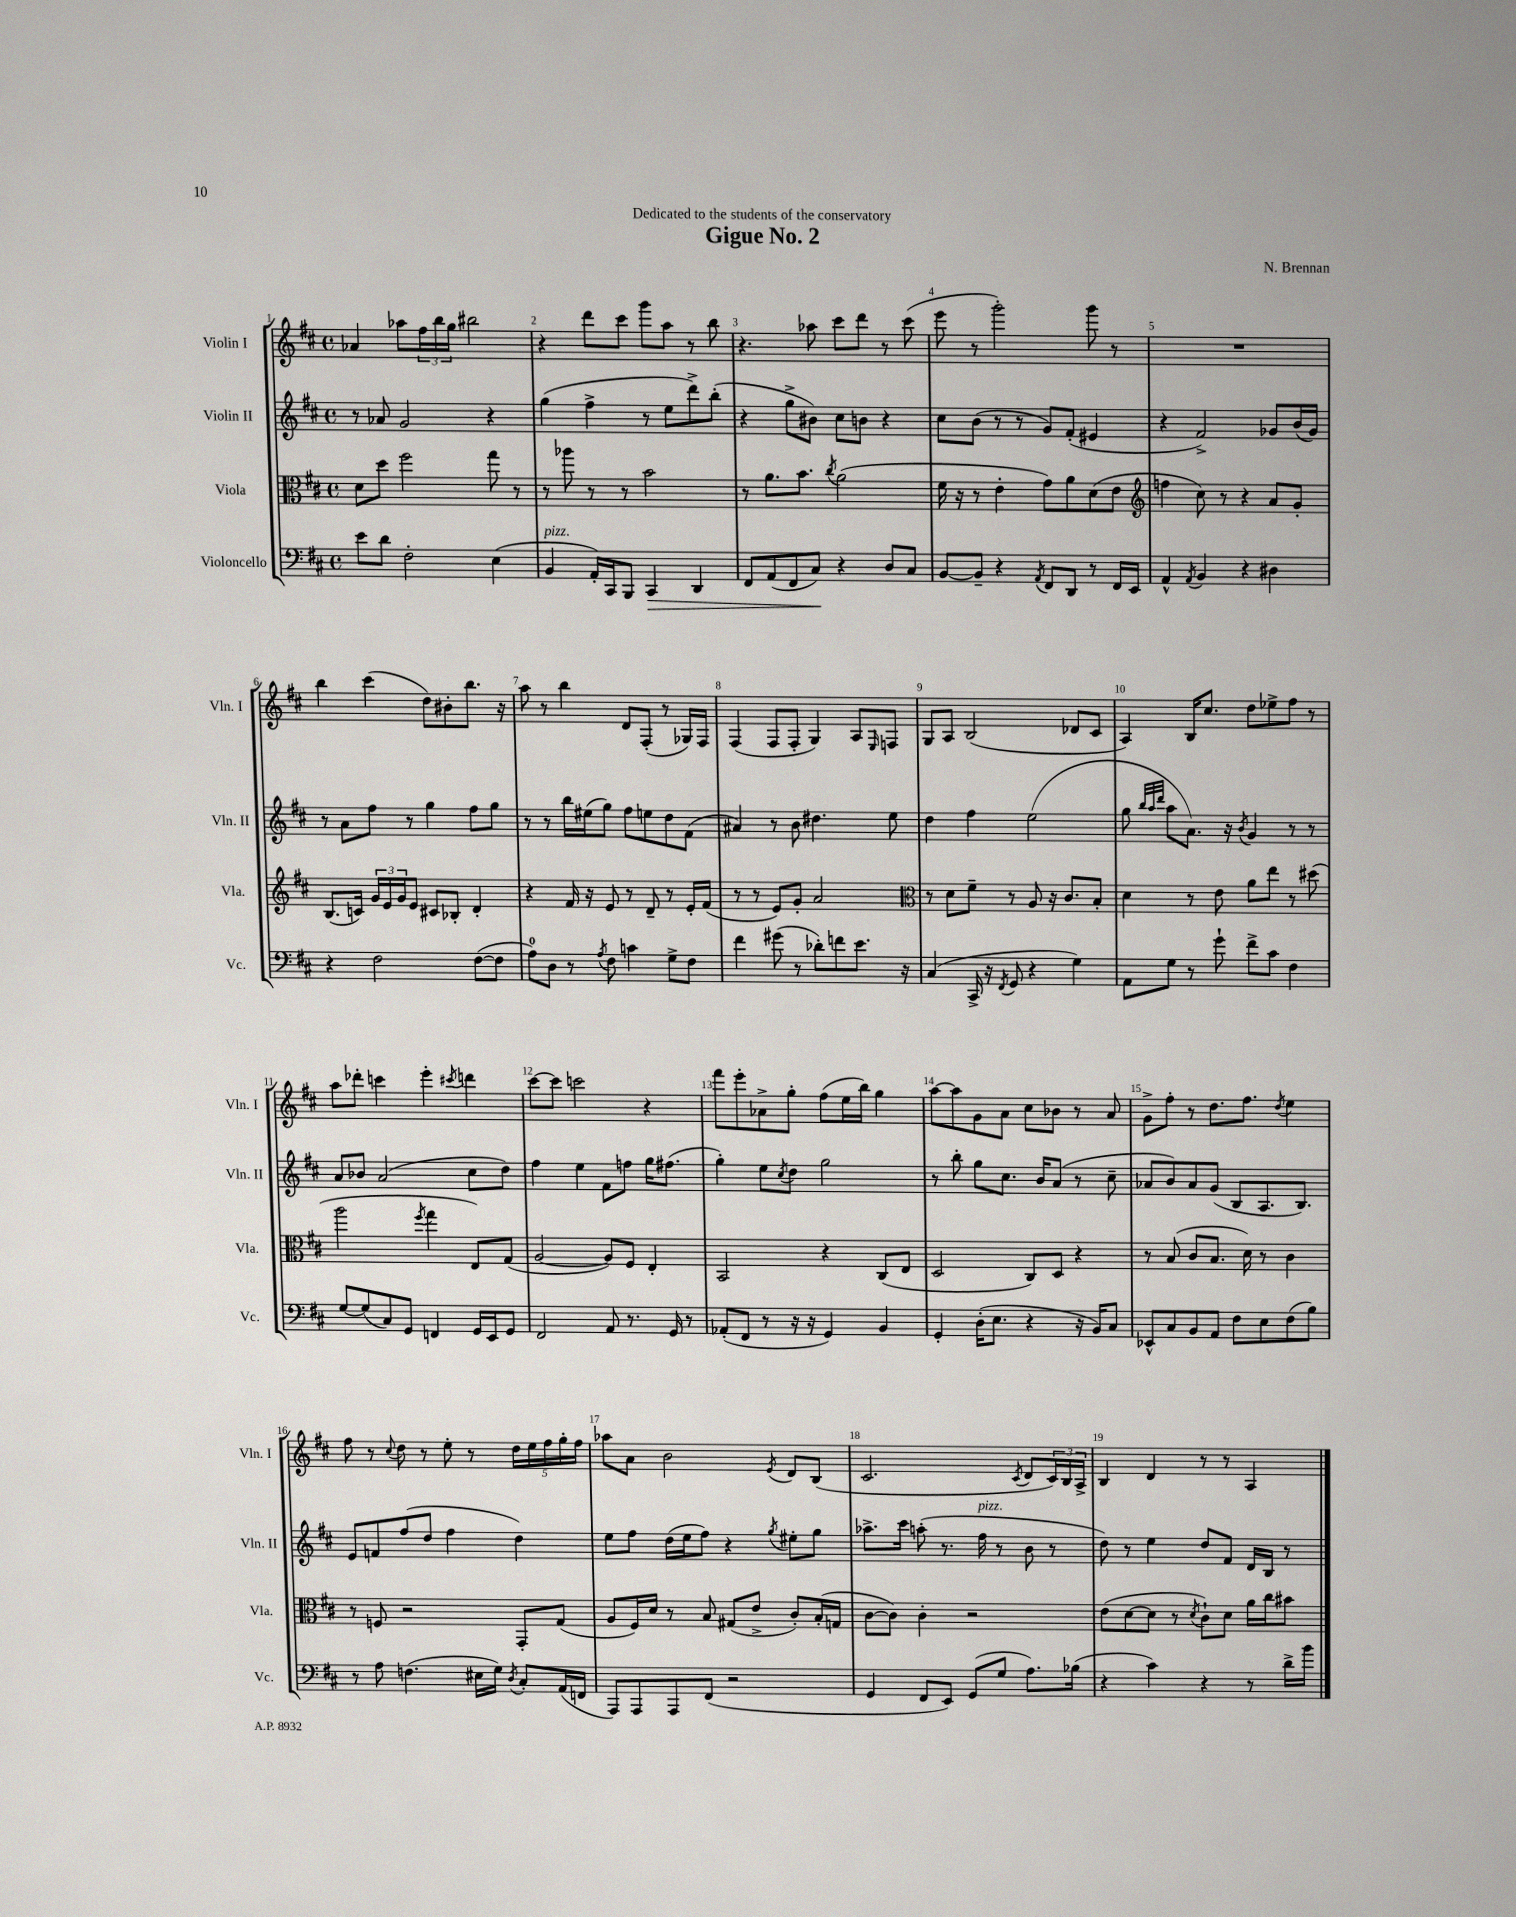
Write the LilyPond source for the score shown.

\header { title = "Gigue No. 2" composer = "N. Brennan" dedication = "Dedicated to the students of the conservatory" }
<<
\new StaffGroup <<
\new Staff = "s0" \with { instrumentName = "Violin I" shortInstrumentName = "Vln. I" } {
    \clef treble \key d \major \defaultTimeSignature \time 4/4
    aes'4 aes''8 \tuplet 3/2 { fis''16 b''16 g''16 } bis''2 |
    r4 d'''8 cis'''8 g'''8 a''8 r8 b''8 |
    r4. aes''8 cis'''8 d'''8 r8 cis'''8( |
    e'''8 r8 g'''2-.) g'''8 r8 |
    R1 |
    b''4 cis'''4( d''8) bis'8-. b''8. r16 |
    a''8 r8 b''4 d'8 fis8-.( r8 ges16) fis16 |
    fis4( fis8 fis8-. g4) a8 \grace { e16 } f8 |
    g8 a8 b2( des'8 cis'8 |
    a4) b16 cis''8. d''8 ees''8-> fis''8 r8 |
    a''8 des'''8-. c'''4 e'''4-. \acciaccatura { cis'''8 } d'''4 |
    cis'''8~ cis'''8 c'''2 r4 |
    fis'''8 e'''8-. aes'8-> g''8-. fis''8( e''16 b''16) g''4 |
    a''8~ a''8 g'8 a'8 cis''8 bes'8 r8 a'8 |
    g'8-> fis''8-. r8 d''8. fis''8. \acciaccatura { d''8 } e''4 |
    fis''8 r8 \appoggiatura { cis''8 } d''8 r8 e''8-. r8 \tuplet 5/4 { d''16 e''16 fis''16 g''16-. fis''16 } |
    aes''8 a'8 b'2 \acciaccatura { e'8 } d'8 b8( |
    cis'2. \acciaccatura { cis'8 } d'8 \tuplet 3/2 { cis'16) b16 a16-> } |
    b4 d'4 r8 r8 a4 \bar "|." |
}
\new Staff = "s1" \with { instrumentName = "Violin II" shortInstrumentName = "Vln. II" } {
    \clef treble \key d \major \defaultTimeSignature \time 4/4
    r8 aes'8 g'2 r4 |
    g''4( fis''4-> r8 e''8 d'''8->) b''8-.( |
    r4 g''8-> bis'8) cis''8 b'8 r4 |
    cis''8 b'8( r8 r8 g'8) fis'8-.( eis'4 |
    r4 fis'2->) ges'8 b'16( ges'16) |
    r8 a'8 fis''8 r8 g''4 fis''8 g''8 |
    r8 r8 b''16 eis''16( g''8) fis''8 e''8 d''8 fis'8( |
    ais'4) r8 b'8 dis''4. e''8 |
    d''4 fis''4 e''2( |
    g''8 \grace { b''32 a''32 d'''32 } a''8 a'8.) r16 \acciaccatura { b'8 } g'4 r8 r8 |
    a'8 bes'8 a'2( cis''8 d''8) |
    fis''4 e''4 fis'8 f''8 g''16 fis''8.( |
    g''4-.) e''8 \acciaccatura { cis''8 } d''8 g''2 |
    r8 b''8-. g''8 cis''8. b'16 a'8( r8 cis''8-- |
    aes'8 b'8) aes'8 g'8( b8 a8. b8.) |
    e'8 f'8 fis''8( d''8 fis''4 d''4) |
    e''8 fis''8 d''16( e''16 fis''8) r4 \acciaccatura { g''8 } eis''8-. g''8 |
    aes''8.-> cis'''16 a''8-.( r8. fis''16^\markup { \italic "pizz." } r8 b'8 r8 |
    d''8) r8 e''4 d''8 fis'8 d'16 b16 r8 \bar "|." |
}
\new Staff = "s2" \with { instrumentName = "Viola" shortInstrumentName = "Vla." } {
    \clef alto \key d \major \defaultTimeSignature \time 4/4
    d'8 d''8 fis''2 g''8 r8 |
    r8 aes''8 r8 r8 b'2 |
    r8 a'8. b'8. \acciaccatura { cis''8 } a'2( |
    fis'16 r16 r8 e'4-. g'8) a'8 d'8( e'8 |
    \clef treble f''4 cis''8) r8 r4 a'8 g'8-. |
    b8.( c'16) \tuplet 3/2 { g'16 e'16 g'16 } e'8 cis'8 bes8-. d'4-. |
    r4 fis'16 r16 e'8 r8 d'8-- r8 e'16-. fis'16( |
    r8 r8 e'8) g'8-. a'2 |
    \clef alto r8 d'8 fis'8-- r8 a8 r16 cis'8. b8-. |
    d'4 r8 e'8 a'8 e''8 r8 dis''8( |
    a''2 \acciaccatura { fis''8 } g''4 e8) g8( |
    a2~ a8) fis8 e4-. |
    b,2 r4 cis8( e8 |
    d2 cis8) d8 r4 |
    r8 b8( cis'8 b8. d'16) r8 cis'4 |
    r8 f8 r2 g,8-. g8( |
    a8 fis16) d'16 r8 b8 gis8( e'8-> cis'8-.) b16-.( g16 |
    cis'8~ cis'8) cis'4-. r2 |
    e'8( d'8~ d'8 r8 \acciaccatura { d'8 } cis'8-!) d'8 a'16 cis''16 bis'8 \bar "|." |
}
\new Staff = "s3" \with { instrumentName = "Violoncello" shortInstrumentName = "Vc." } {
    \clef bass \key d \major \defaultTimeSignature \time 4/4
    e'8 d'8 fis2-. e4( |
    b,4^\markup { \italic "pizz." } a,16-.) cis,16 b,,8 cis,4\> d,4 |
    fis,8 a,8( fis,8 cis8\!) r4 d8 cis8 |
    b,8~ b,8-- r4 \acciaccatura { a,8 } fis,8 d,8 r8 fis,16 e,16 |
    a,4-^ \acciaccatura { a,8 } b,4 r4 dis4 |
    r4 fis2 fis8~( fis8 |
    a8-0) d8 r8 \acciaccatura { a8 } fis8 c'4 g8-> fis8 |
    fis'4 gis'8( r8 des'8-.) f'8 e'8. r16 |
    cis4( cis,16-> r16 \acciaccatura { fis,8 } g,8 r4 g4) |
    a,8 g8 r8 g'8-! fis'8-> cis'8 fis4 |
    g8~ g8( cis8) g,8 f,4 g,16 e,16 g,8 |
    fis,2 a,8 r8. g,16 r8 |
    aes,8-.( fis,8 r8 r16 r16 g,4) b,4 |
    g,4-. d16-.( e8. r4 r16 b,16) cis8 |
    ees,8-^ cis8 b,8 a,8 fis8 e8 fis8( b8) |
    r8 a8 f4.( eis16 g16) \acciaccatura { d8 } cis8-. a,16( f,16 |
    a,,8) a,,8 a,,8 fis,8( r2 |
    g,4 fis,8 e,8) g,8( g8 a8.) bes16( |
    r4 cis'4) r4 r8 d'16-> b'16 \bar "|." |
}
>>
>>
\layout { \context { \Score \override BarNumber.break-visibility = ##(#f #t #t) barNumberVisibility = #all-bar-numbers-visible } }
